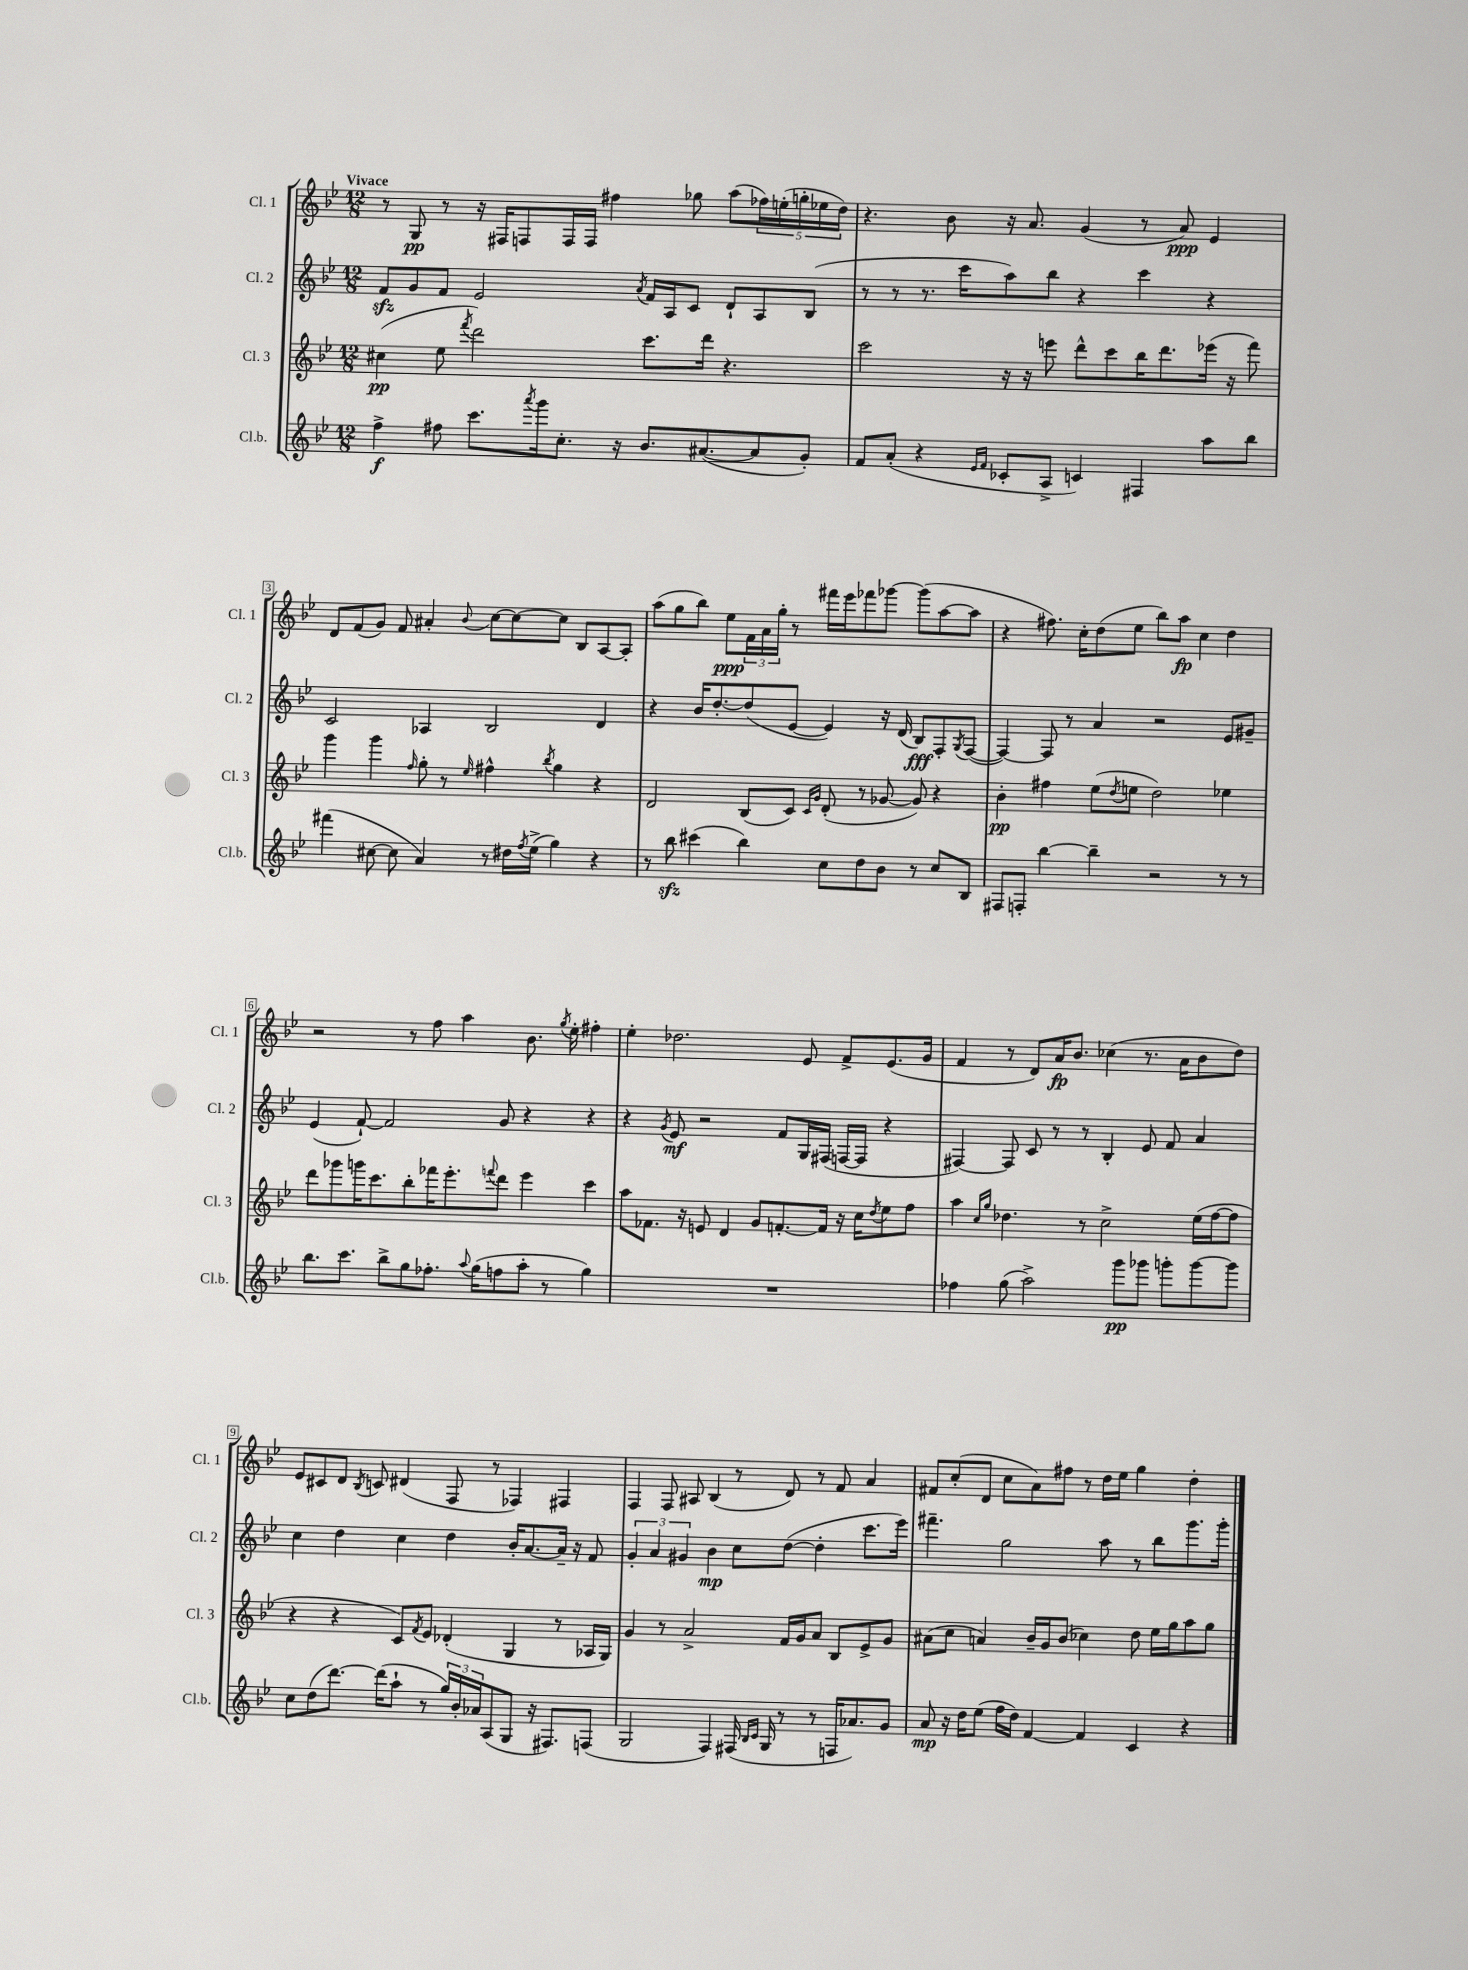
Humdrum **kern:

**kern	**kern	**kern	**kern
*staff4	*staff3	*staff2	*staff1
*clefG2	*clefG2	*clefG2	*clefG2
*k[b-e-]	*k[b-e-]	*k[b-e-]	*k[b-e-]
*M12/8	*M12/8	*M12/8	*M12/8
4ff^\	(4cc#\	8f/L	8r
.	.	8g/	8G/
8ff#\	8ee-\	8f/J	8r
.	8qfff/	.	.
8.ccc\L	2ddd\)	2e-/	16r
.	.	.	16F#/LK
.	.	.	8F/
8qaaa/	.	.	.
16ggg\k	.	.	.
8.cc'\J	.	.	16F/L
.	.	.	16F/JJ
.	.	.	4ff#\
16r	.	.	.
.	.	8qa/	.
8.b-/L	8.ccc\L	16f/LL	.
.	.	16A/J	.
.	.	8c/J	8gg-\
([8.a#/	16ddd\Jk	.	.
.	4.r	8d`/L	(8aa\L
8a#/]	.	8A/	20ff-\L)
.	.	.	(20ee'\
.	.	.	20gg'\
8g'/J)	.	(8B-/J	.
.	.	.	20ee-\
.	.	.	20dd\JJ)
=	=	=	=
8f/L	2ccc\	8r	4.r
(8a'/J	.	8r	.
4r	.	8.r	.
.	.	.	8b-\
.	.	16ccc\LK	.
16qqe-/LL	.	.	.
16qqf/JJ	.	.	.
8c-'/L	16r	8aa\)	16r
.	16r	.	8.a/
8A^/J	8eee\	8bb-\J	.
4c/)	8ddd^^\L	4r	(4g/
.	8ccc\	.	.
4F#/	16bb-\K	4ccc\	8r
.	8.ddd\	.	.
.	.	.	8a/)
8aa\L	(16eee-\Jk	4r	4e-/
.	16r	.	.
8bb-\J	8fff\)	.	.
=	=	=	=
(4fff#\	4ggg\	2c/	8d/L
.	.	.	(8f/
[8cc#\	4ggg\	.	8g/J)
8cc#\]	.	.	8f/
.	16qqff/	.	.
4a/)	8gg'\	4A-/	4a#'/
.	8r	.	.
.	16qqee-/	.	8qqb-/
8r	4ff#^^\	2B-/	[8cc\L
16dd#\LL	.	.	8cc\_
8qff/	.	.	.
(16ee-^\JJ	.	.	.
.	8qbb-/	.	.
4gg\)	4gg\	.	8cc\]J
.	.	.	8B-/L
4r	4r	4d/	[8A/
.	.	.	8A'/]J
=	=	=	=
8r	2d/	4r	(8aa\L
8bb-\	.	.	8gg\
(4ccc#\	.	16b-/LK	8bb-\J)
.	.	[8.dd'/	.
.	.	.	8ee-\L
4bb-\)	(8B-/L	(8dd/]	24f\L
.	.	.	24a\
.	.	.	24gg'\JJ
.	8c/J)	[8e-/J	8r
.	16qqc/LL	.	.
.	16qqg/JJ	.	.
8cc\L	(8d'/	4e-/])	16fff#\LL
.	.	.	16eee-\J
8dd\	8r	.	8fff-\
8b-\J	[8g-/	16r	[8ggg-\J
.	.	(16d/	.
8r	8g-/])	8B-/L)	(8ggg-\]L
8cc/L	4r	8F'/	[8aa\
.	.	8qG/	.
8B-/J	.	([8F/J	8aa\]J
=	=	=	=
8F#/L	4b-'\	4F/_)	4r
8F'/J	.	.	.
[4bb-\	4ff#\	8F/]	8.ff#\)
.	.	8r	.
.	.	.	16cc'\LK
4bb-~\]	(8ee-\L	4a/	(8dd\
.	8qdd/	.	.
.	8ee\J	.	8ee-\J
2r	2dd\)	2r	8bb-\L)
.	.	.	8aa\J
.	.	.	4cc\
8r	4ee-\	8e-/L	4dd\
8r	.	8g#~/J	.
=	=	=	=
8.bb-\L	8ddd\L	(4e-/	2r
.	8ggg-\	.	.
8.ccc\J	.	.	.
.	16ggg\K	[8f`/)	.
.	8.ccc\	.	.
8bb-^\L	.	2f/]	.
8gg\	8bb-'\	.	8r
8.ff-'\J	16fff-\K	.	8ff\
.	8.eee-'\	.	.
.	.	.	4aa\
8qqaa/	.	.	.
(16gg\LK	.	.	.
.	8qqfff/	.	.
8ff\	8ddd\J	8g/	.
8aa'\J	4eee-\	4r	8.b-\
8r	.	.	.
.	.	.	8qgg/
.	.	.	16ee-'\
4gg\)	4ccc\	4r	4ff#'\
=	=	=	=
1.r	8aa\L	4r	4ee-'\
.	8.f-\J	.	.
.	.	8qg/	.
.	.	8e-/	2.dd-\
.	16r	.	.
.	8e/	2r	.
.	4d/	.	.
.	8g/L	.	.
.	[8.f'/	8f/L	.
.	.	16G/L	8e-/
.	16f/]Jk	(16F#/JJ	.
.	16r	[16F/LL	8f^/L
.	16cc\LK	16F/]JJ	.
.	8qdd/	.	.
.	8ee-\	4r	(8.e-/
.	8ff\J	.	.
.	.	.	16g/Jk
=	=	=	=
4ff-\	4aa\	[4F#/)	4f/
.	16qqcc/LL	.	.
.	16qqgg/JJ	.	.
(8gg\	4.dd-\	8F#/]	8r
2aa^\)	.	8c/	8d/L)
.	.	8r	16a/K
.	.	.	8.b-/J
.	8r	8r	.
.	2cc^\	4B-'/	(4cc-\
8ggg\L	.	.	.
8ggg-\J	.	8e-/	8.r
8ggg'\L	.	8f/	.
.	.	.	16a\LK
[8ggg\	(16ee-\LL	4a/	8b-\
.	[16ff\J	.	.
8ggg\]J	8ff\]J	.	8dd\J)
=	=	=	=
8cc\L	4r	4cc\	8e-/L
(8dd\	.	.	8c#/
[8.ddd\J)	4r	4dd\	8d/J
.	.	.	8qB-/
.	.	.	8c/
(16ddd\]LK	.	.	.
8aa`\J	8c/L)	4cc\	(4d#/
.	8qf/	.	.
8r	8e-/J	.	.
24gg/LL)	(4d-'/	4dd\	8F/
24b-'/	.	.	.
24a-/J	.	.	.
(8A/	.	.	8r
8G/J	4G/	16b-'/LK	4F-/)
.	.	[8.a/	.
16r	.	.	.
8.F#/L)	.	.	.
.	8r	16a~/]Jk	4F#/
.	.	16r	.
(8F/J	16A-/LL	8f/	.
.	16G/JJ)	.	.
=	=	=	=
2G/	4g/	6g'/	4F/
.	.	6a/	.
.	8r	.	8F/
.	.	6g#/	.
.	2a^/	.	8A#/
4F/)	.	4b-\	(4B-/
(16F#/	.	8cc\L	8r
16qqB-/LL	.	.	.
16qqc/JJ	.	.	.
16G/	.	.	.
8r	16f/LL	([8dd\J	8d/)
.	16g/J	.	.
8r	8a/J	4dd'\]	8r
16F/LK	8B-/L	.	8f/
8.a-/)	.	.	.
.	8e-^/	8.ccc\L	4a/
8g/J	8g/J	.	.
.	.	16eee-\Jk)	.
=	=	=	=
8a/	(8a#\L	4.fff#~\	8f#/L
16r	8cc\J	.	(8cc'/
16dd\LK	.	.	.
(8ee-\J	4a/)	.	8d/J
16ff\LL	.	2gg\	8cc\L
16dd\JJ)	.	.	.
[4f/	16b-~/LL	.	8a\)
.	16g/J	.	.
.	(8b-/J	.	8ff#\J
4f/]	4cc-\)	.	8r
.	.	8aa\	16dd\LL
.	.	.	16ee-\JJ
4c/	8dd\	8r	4gg\
.	16ee-\LL	8bb-\L	.
.	16gg\J	.	.
4r	8aa\	8.ggg\	4dd'\
.	8gg\J	.	.
.	.	16ggg'\Jk	.
==	==	==	==
*-	*-	*-	*-
